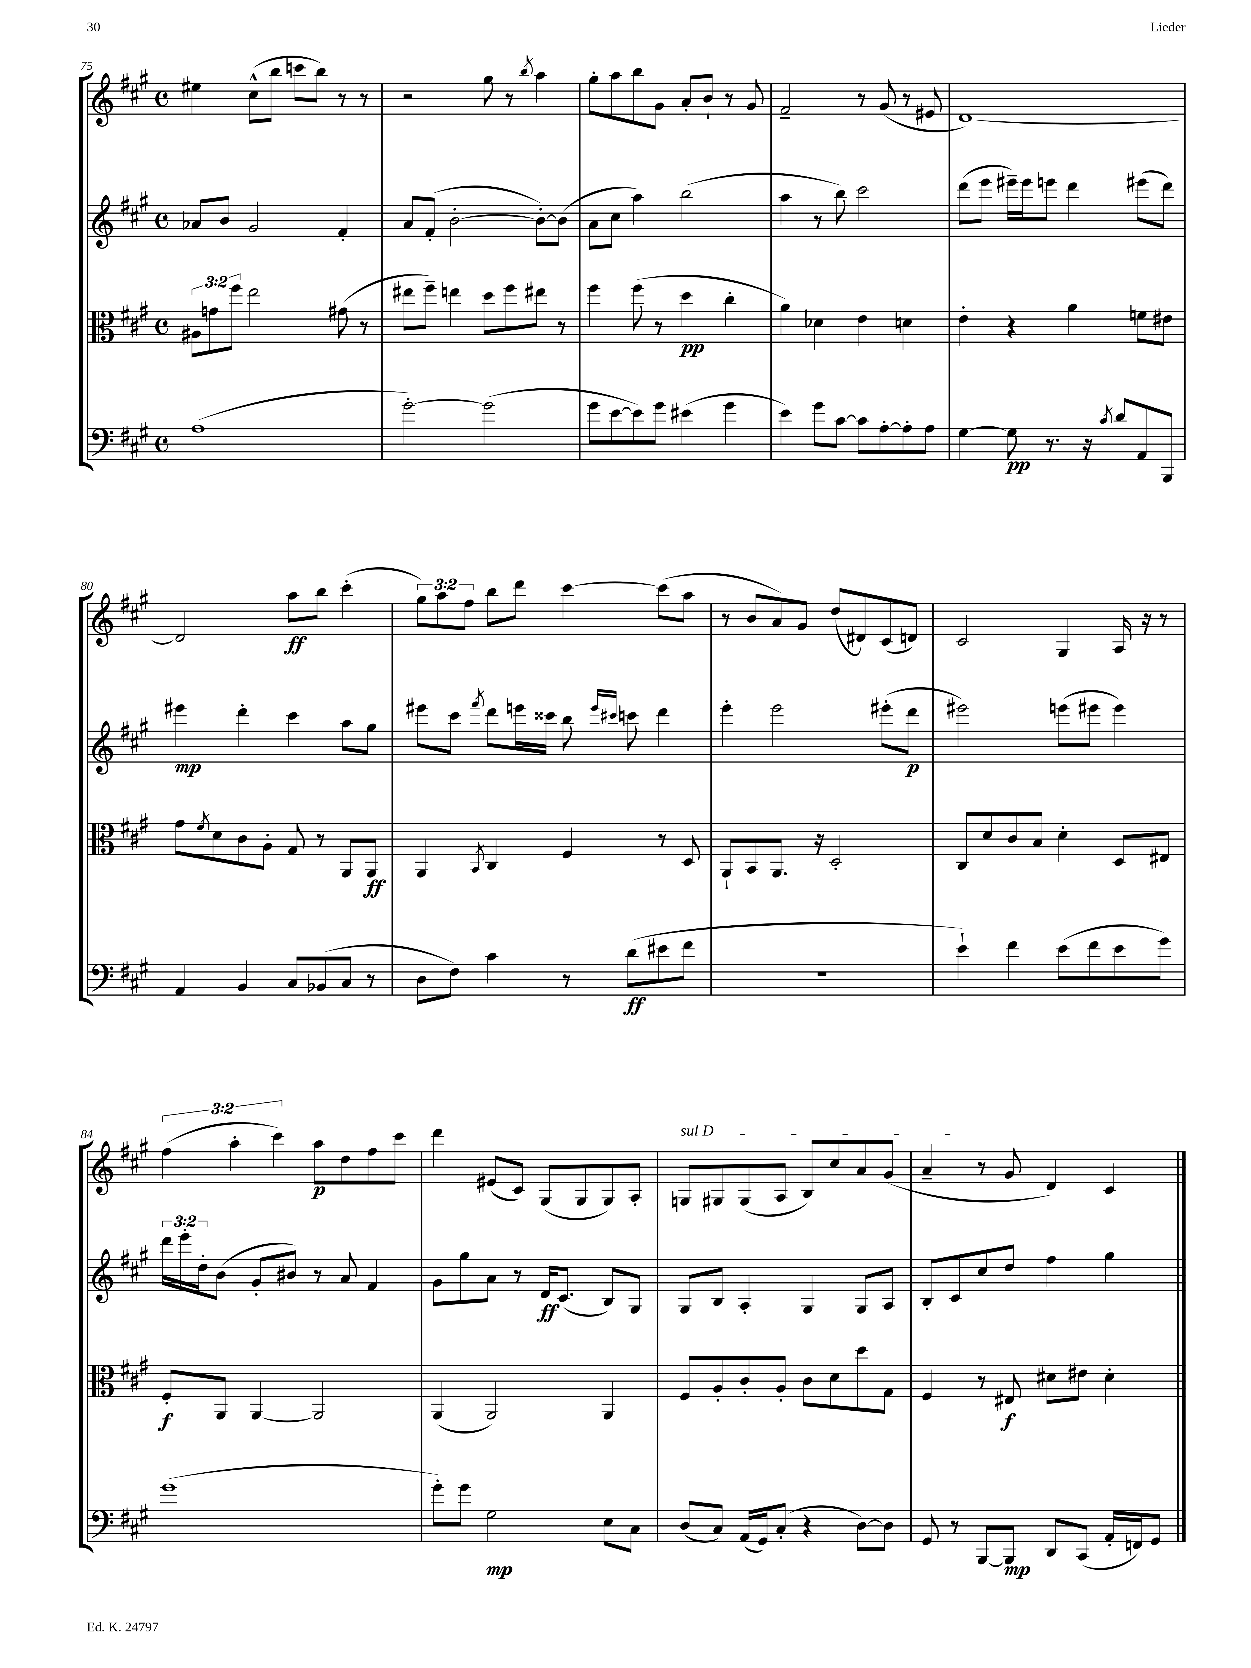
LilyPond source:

<<
\new StaffGroup <<
\new Staff = "s0" {
    \clef treble \key a \major \defaultTimeSignature \time 4/4 \override Staff.TupletNumber.text = #tuplet-number::calc-fraction-text
    eis''4 cis''8-^( b''8 c'''8 b''8) r8 r8 |
    r2 gis''8 r8 \acciaccatura { b''8 } a''4 |
    gis''8-. a''8 b''8 gis'8 a'8-. b'8-! r8 gis'8 |
    fis'2-- r8 gis'8( r8 eis'8 |
    d'1~) |
    d'2 a''8\ff b''8 cis'''4-.( |
    \tuplet 3/2 { gis''8) a''8 fis''8 } b''8 d'''8 cis'''4~ cis'''8( a''8 |
    r8 b'8 a'8) gis'8 d''8( dis'8) cis'8( d'8) |
    cis'2 gis4 a16 r16 r8 |
    \tuplet 3/2 { fis''4( a''4-. cis'''4) } a''8\p d''8 fis''8 cis'''8 |
    d'''4 eis'8( cis'8) gis8( gis8 gis8) a8-. |
    \once \override TextSpanner.bound-details.left.text = \markup { \italic "sul D" } g8\startTextSpan gis8 gis8( a8 b8) cis''8 a'8 gis'8( |
    a'4--\stopTextSpan r8 gis'8 d'4) cis'4 \bar "|." |
}
\new Staff = "s1" {
    \clef treble \key a \major \defaultTimeSignature \time 4/4 \override Staff.TupletNumber.text = #tuplet-number::calc-fraction-text
    aes'8 b'8 gis'2 fis'4-. |
    a'8 fis'8-.( b'2~-. b'8~-.) b'8( |
    a'8 cis''8 a''4) b''2( |
    a''4 r8 b''8) cis'''2 |
    d'''8( e'''8 eis'''16--) eis'''16 e'''8 d'''4 eis'''8( d'''8) |
    eis'''4\mp d'''4-. cis'''4 a''8 gis''8 |
    eis'''8 cis'''8 \acciaccatura { fis'''8 } d'''8 e'''16 cisis'''16 b''8 \grace { e'''16 cis'''16 } c'''8 d'''4 |
    e'''4-. e'''2 eis'''8-.( d'''8\p |
    eis'''2) e'''8( eis'''8 eis'''4) |
    \tuplet 3/2 { d'''16 e'''16-. d''16-. } b'8( gis'8-. bis'8) r8 a'8 fis'4 |
    gis'8 gis''8 a'8 r8 d'16\ff cis'8.( b8) gis8 |
    gis8 b8 a4-. gis4 gis8 a8 |
    b8-. cis'8 cis''8 d''8 fis''4 gis''4 \bar "|." |
}
\new Staff = "s2" {
    \clef alto \key a \major \defaultTimeSignature \time 4/4 \override Staff.TupletNumber.text = #tuplet-number::calc-fraction-text
    \tuplet 3/2 { ais8 g'8 fis''8 } e''2 gis'8( r8 |
    eis''8 fis''8--) e''4 d''8 fis''8 eis''8 r8 |
    fis''4 fis''8( r8 d''4\pp cis''4-. |
    a'4) des'4 e'4 d'4 |
    e'4-. r4 a'4 f'8 eis'8 |
    gis'8 \acciaccatura { fis'8 } d'8 cis'8 a8-. gis8 r8 a,8 a,8\ff |
    a,4 \acciaccatura { b,8 } cis4 fis4 r8 d8 |
    a,8-! b,8 a,8. r16 d2-. |
    cis8 d'8 cis'8 b8 d'4-. d8 eis8 |
    fis8-.\f a,8 a,4~ a,2 |
    a,4( a,2) a,4 |
    fis8 a8-. cis'8-. a8-. cis'8 d'8 d''8 gis8 |
    fis4 r8 eis8\f dis'8 eis'8 dis'4-. \bar "|." |
}
\new Staff = "s3" {
    \clef bass \key a \major \defaultTimeSignature \time 4/4
    a1( |
    gis'2~-.) gis'2( |
    gis'8 e'8~ e'8) gis'8 eis'4( gis'4 |
    e'4) gis'8 cis'8~ cis'8 a8~-. a8-. a8 |
    gis4~ gis8\pp r8. r16 \acciaccatura { cis'8 } d'8 a,8 b,,8 |
    a,4 b,4 cis8 bes,8( cis8 r8 |
    d8 fis8) cis'4 r8 d'8\ff( eis'8 fis'8 |
    R1 |
    e'4-!) fis'4 e'8( fis'8 e'8 gis'8) |
    gis'1( |
    gis'8-.) gis'8 gis2\mp e8 cis8 |
    d8( cis8) a,16( gis,16) cis8-.( r4 d8~) d8 |
    gis,8 r8 b,,8~ b,,8\mp d,8 cis,8( a,16-. f,16) gis,8 \bar "|." |
}
>>
>>
\layout { \context { \Score currentBarNumber = #75 } }
